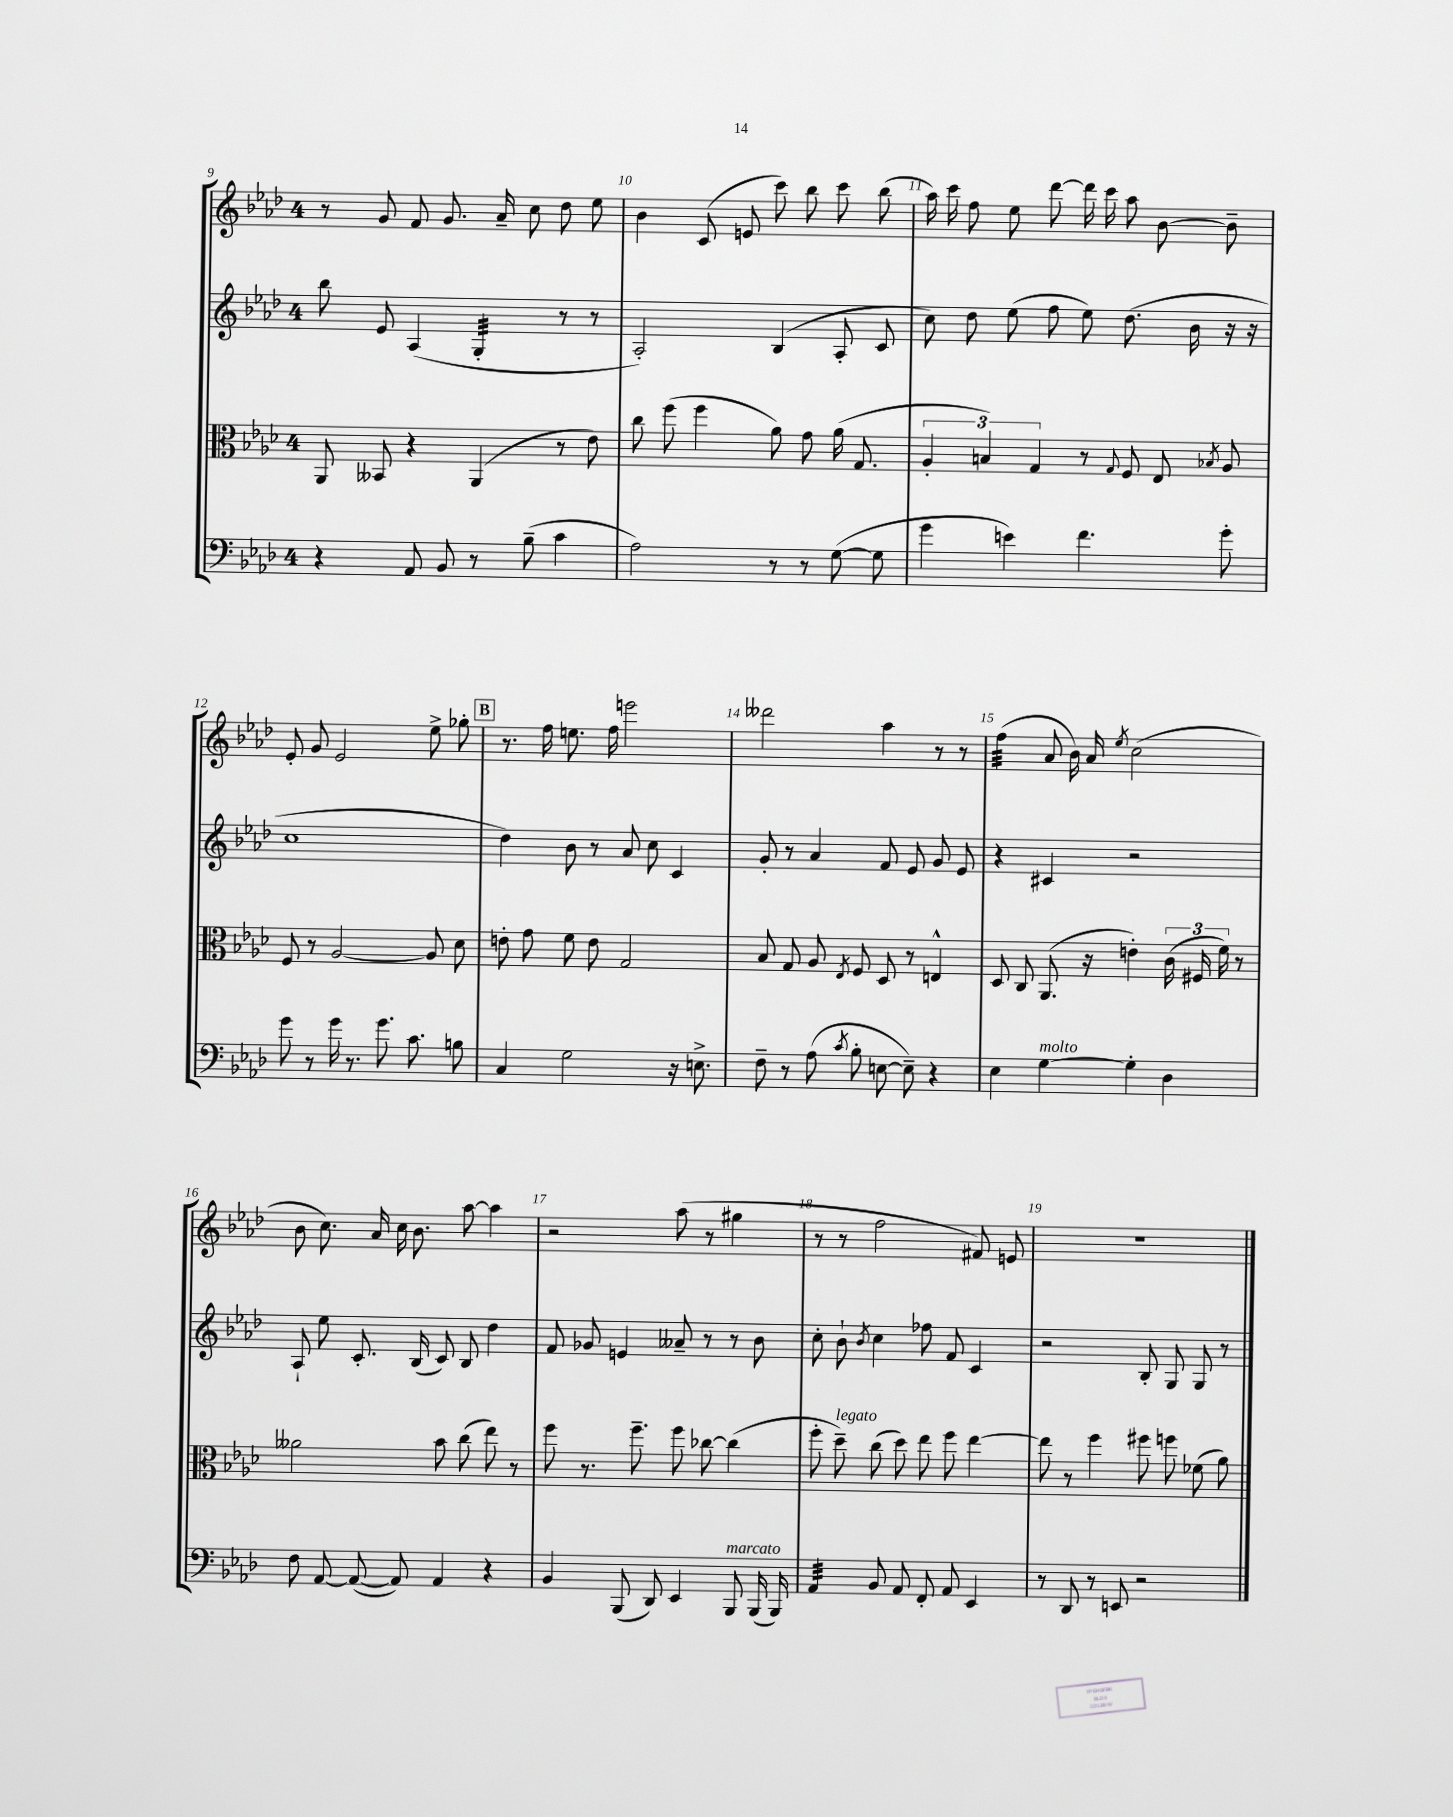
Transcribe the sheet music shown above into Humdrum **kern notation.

**kern	**kern	**kern	**kern
*staff4	*staff3	*staff2	*staff1
*clefF4	*clefC3	*clefG2	*clefG2
*k[b-e-a-d-]	*k[b-e-a-d-]	*k[b-e-a-d-]	*k[b-e-a-d-]
*M4/4	*M4/4	*M4/4	*M4/4
4r	8AA-	8bb-	8r
.	8BB--	8e-	8g
8AA-	4r	(4A-	8f
8BB-	.	.	8.g
8r	(4AA-	4G'	.
.	.	.	16a-~
(8B-~	.	.	8cc
4c	8r	8r	8dd-
.	8e-)	8r	8ee-
=	=	=	=
2A-)	8cc	2A-')	4b-
.	(8ff	.	.
.	4ff	.	(8c
.	.	.	8e
8r	8a-)	(4B-	8ccc)
8r	8g	.	8bb-
([8G	(16a-	8A-'	8ccc
.	8.G	.	.
8G]	.	8c	(8bb-
=	=	=	=
4g	6A-'	8cc)	16aa-)
.	.	.	16ccc
.	.	8dd-	8ff
.	6B)	.	.
4e)	.	(8ee-	8ee-
.	6G	.	.
.	.	8ff	[8ddd-
4.f	8r	8ee-)	16ddd-]
.	.	.	16ccc
.	8qqG	.	.
.	8F	(8.dd-	8aa-
.	8E-	.	[8b-
.	.	16b-	.
.	8qB-	.	.
8g'	8A-	16r	8b-~]
.	.	16r	.
=	=	=	=
8g	8F	1cc	8e-'
8r	8r	.	8g
16g	[2A-	.	2e-
8.r	.	.	.
8.g	.	.	.
8.c	.	.	.
.	8A-]	.	8ee-^
8B	8d-	.	8gg-'
=	=	=	=
4C	8e'	4dd-)	8.r
.	8g	.	.
.	.	.	16ff
2G	8f	8b-	8.ee
.	8e	8r	.
.	.	.	16ff
.	2G	8a-	2eee
.	.	8cc	.
16r	.	4c	.
8.E^	.	.	.
=	=	=	=
8F~	8B-	8g'	2ddd--
8r	8G	8r	.
(8A-	8A-	4a-	.
8qc	8qE-	.	.
8B-'	8F	.	.
[8E	8D-	8f	4aa-
8E~])	8r	8e-	.
4r	4E^^	8g	8r
.	.	8e-	8r
=	=	=	=
4E-	8D-	4r	(4ff
.	8C	.	.
[4G	(8.AA-	4c#	8a-
.	.	.	16b-)
.	16r	.	16a-
.	.	.	8qee-
4G']	4e')	2r	(2cc
4D-	(24c	.	.
.	24F#	.	.
.	24f)	.	.
.	8r	.	.
=	=	=	=
8F	2a--	8A-`	8b-
[8AA-	.	8ee-	8.cc)
(8AA-_	.	8.c'	.
.	.	.	16a-
8AA-])	.	.	16cc
.	.	(16B-	8.b-
4AA-	8b-	8c)	.
.	(8cc	8B-	[8aa-
4r	8ee-)	4dd-	4aa-]
.	8r	.	.
=	=	=	=
4BB-	8ff	8f	2r
.	8.r	8g-	.
(8BBB-	.	4e	.
.	8.ff~	.	.
8DD-)	.	.	.
4EE-	8ff	8a--~	(8aa-
.	[8cc-	8r	8r
8BBB-	(4cc-]	8r	4gg#
(16BBB-	.	8b-	.
16BBB-)	.	.	.
=	=	=	=
4AA-	8ff'	8cc'	8r
.	8dd-~)	8b-`	8r
.	.	8qb-	.
8BB-	(8cc	4cc	2ff
8AA-	8dd-)	.	.
8FF'	8ee-	8ff-	.
8AA-	8ff	8f	.
4EE-	[4ee-	4c	8f#)
.	.	.	8e
=	=	=	=
8r	8ee-]	2r	1r
8DD-	8r	.	.
8r	4ff	.	.
8EE	.	.	.
2r	8ff#	8B-'	.
.	8ff	8G	.
.	(8f-	8G	.
.	8a-)	8r	.
==	==	==	==
*-	*-	*-	*-
